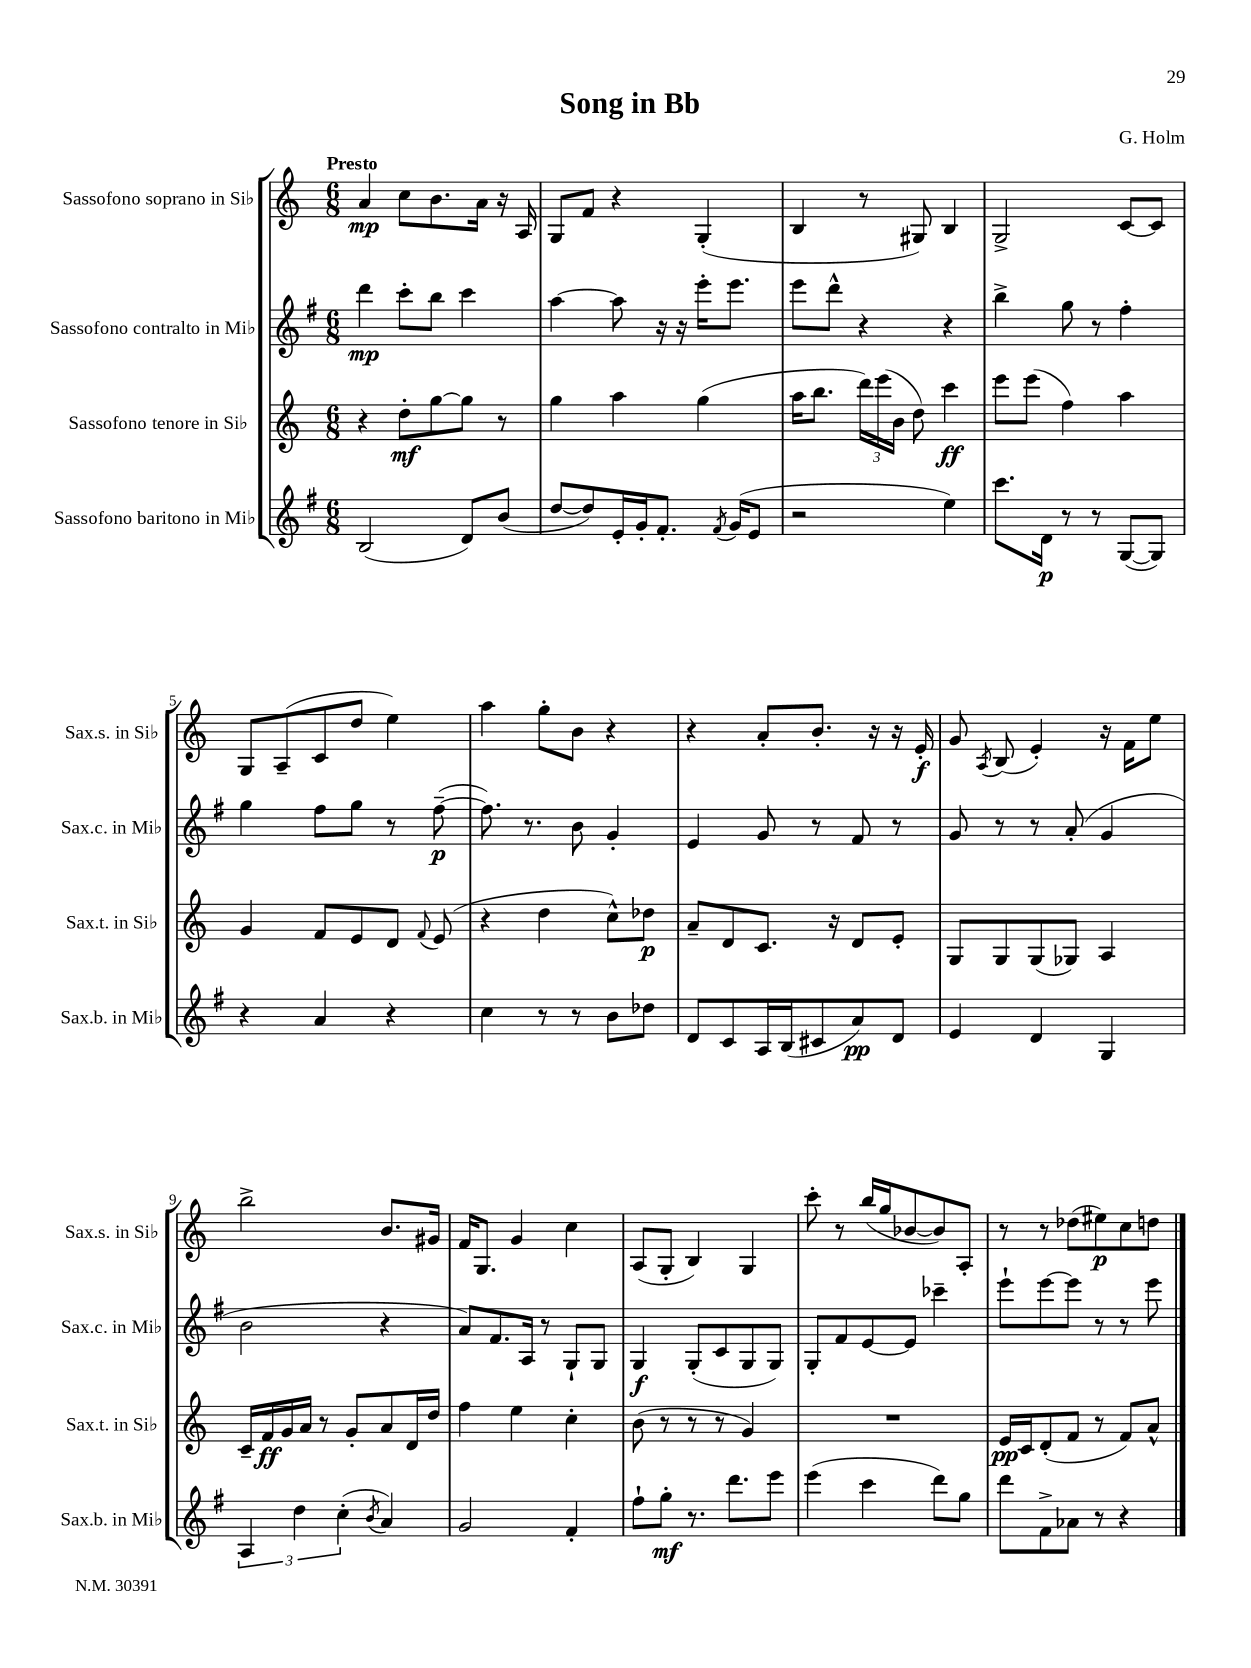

**kern	**dynam	**kern	**dynam	**kern	**dynam	**kern	**dynam
*part4	*part4	*part3	*part3	*part2	*part2	*part1	*part1
*staff4	*staff4	*staff3	*staff3	*staff2	*staff2	*staff1	*staff1
*I"Sassofono baritono in Mi♭	*	*I"Sassofono tenore in Si♭	*	*I"Sassofono contralto in Mi♭	*	*I"Sassofono soprano in Si♭	*
*I'Sax.b. in Mi♭	*	*I'Sax.t. in Si♭	*	*I'Sax.c. in Mi♭	*	*I'Sax.s. in Si♭	*
*clefG2	*	*clefG2	*	*clefG2	*	*clefG2	*
*k[f#]	*	*k[]	*	*k[f#]	*	*k[]	*
*M6/8	*	*M6/8	*	*M6/8	*	*M6/8	*
=1	=1	=1	=1	=1	=1	=1	=1
!	!	!	!	!	!	!LO:TX:a:B:t=Presto	!
(2B/	.	4r	.	4ddd\	mp	4a/	mp
.	.	8dd'\L	mf	8ccc'\L	.	8cc\L	.
.	.	[8gg\	.	8bb\J	.	8.b\	.
8d/L)	.	8gg\J]	.	4ccc\	.	.	.
.	.	.	.	.	.	16a\Jk	.
(8b/J	.	8r	.	.	.	16r	.
.	.	.	.	.	.	16A/	.
=2	=2	=2	=2	=2	=2	=2	=2
[8dd/L	.	4gg\	.	[4aa\	.	8G/L	.
8dd/])	.	.	.	.	.	8f/J	.
16e'/L	.	4aa\	.	8aa\]	.	4r	.
16g'/J	.	.	.	.	.	.	.
8.f#'/J	.	.	.	16r	.	.	.
.	.	.	.	16r	.	.	.
.	.	(4gg\	.	16eee'\KL	.	(4G'/	.
8qf#/	.	.	.	.	.	.	.
(16g/KL	.	.	.	8.eee\J	.	.	.
8e/J	.	.	.	.	.	.	.
=3	=3	=3	=3	=3	=3	=3	=3
2r	.	16aa\KL	.	8eee\L	.	4B/	.
.	.	8.bb\J	.	.	.	.	.
.	.	.	.	8ddd^^\J	.	.	.
.	.	24ddd\LL)	.	4r	.	8r	.
.	.	(24eee\	.	.	.	.	.
.	.	24b\JJ	.	.	.	.	.
.	.	8dd\)	.	.	.	8G#X/)	.
4ee\)	.	4ccc\	ff	4r	.	4B/	.
=4	=4	=4	=4	=4	=4	=4	=4
8.ccc\L	.	8eee\L	.	4bb^\	.	2G^/	.
.	.	(8eee\J	.	.	.	.	.
16d\Jk	p	.	.	.	.	.	.
8r	.	4ff\)	.	8gg\	.	.	.
8r	.	.	.	8r	.	.	.
([8G/L	.	4aa\	.	4ff#'\	.	[8c/L	.
8G/J])	.	.	.	.	.	8c/J]	.
!!LO:LB:g=z
=5	=5	=5	=5	=5	=5	=5	=5
4r	.	4g/	.	4gg\	.	8G/L	.
.	.	.	.	.	.	(8A~/	.
4a/	.	8f/L	.	8ff#\L	.	8c/	.
.	.	8e/	.	8gg\J	.	8dd/J	.
4r	.	8d/J	.	8r	.	4ee\)	.
.	.	8qqf/	.	.	.	.	.
.	.	(8e/	.	([8ff#~\	p	.	.
=6	=6	=6	=6	=6	=6	=6	=6
4cc\	.	4r	.	8.ff#\])	.	4aa\	.
.	.	.	.	8.r	.	.	.
8r	.	4dd\	.	.	.	8gg'\L	.
8r	.	.	.	8b\	.	8b\J	.
8b\L	.	8cc^^\L)	.	4g'/	.	4r	.
8dd-X\J	.	8dd-X\J	p	.	.	.	.
=7	=7	=7	=7	=7	=7	=7	=7
8d/L	.	8a~/L	.	4e/	.	4r	.
8c/	.	8d/	.	.	.	.	.
16A/L	.	8.c/J	.	8g/	.	8a'/L	.
(16B/J	.	.	.	.	.	.	.
8c#X/	.	.	.	8r	.	8.b'/J	.
.	.	16r	.	.	.	.	.
8a/)	pp	8d/L	.	8f#/	.	.	.
.	.	.	.	.	.	16r	.
8d/J	.	8e'/J	.	8r	.	16r	.
.	.	.	.	.	.	16e'/	f
=8	=8	=8	=8	=8	=8	=8	=8
4e/	.	8G/L	.	8g/	.	8g/	.
.	.	.	.	.	.	8qA/	.
.	.	8G/	.	8r	.	(8B/	.
4d/	.	(8G/	.	8r	.	4e'/)	.
.	.	8G-X/J)	.	(8a'/	.	.	.
4G/	.	4A/	.	4g/	.	16r	.
.	.	.	.	.	.	16f\KL	.
.	.	.	.	.	.	8ee\J	.
!!LO:LB:g=z
=9	=9	=9	=9	=9	=9	=9	=9
6A/	.	16c~/LL	.	2b\	.	2bb^\	.
.	.	16f/	ff	.	.	.	.
.	.	16g/	.	.	.	.	.
6dd\	.	.	.	.	.	.	.
.	.	16a/JJ	.	.	.	.	.
.	.	8r	.	.	.	.	.
(6cc'\	.	.	.	.	.	.	.
.	.	8g'/L	.	.	.	.	.
8qb/	.	.	.	.	.	.	.
4a/)	.	8a/	.	4r	.	8.b/L	.
.	.	16d/L	.	.	.	.	.
.	.	16dd/JJ	.	.	.	16g#X/Jk	.
=10	=10	=10	=10	=10	=10	=10	=10
2g/	.	4ff\	.	8a/L)	.	16f/KL	.
.	.	.	.	.	.	8.G/J	.
.	.	.	.	8.f#/	.	.	.
.	.	4ee\	.	.	.	4g/	.
.	.	.	.	16A/Jk	.	.	.
.	.	.	.	8r	.	.	.
4f#'/	.	4cc'\	.	8G`/L	.	4cc\	.
.	.	.	.	8G/J	.	.	.
=11	=11	=11	=11	=11	=11	=11	=11
8ff#`\L	.	(8b\	.	4G/	f	(8A/L	.
8gg'\J	mf	8r	.	.	.	8G'/J	.
8.r	.	8r	.	(8G'/L	.	4B/)	.
.	.	8r	.	8c/	.	.	.
8.ddd\L	.	.	.	.	.	.	.
.	.	4g/)	.	8G/	.	4G/	.
8eee\J	.	.	.	8G/J)	.	.	.
=12	=12	=12	=12	=12	=12	=12	=12
(4eee\	.	2.r	.	8G'/L	.	8ccc'\	.
.	.	.	.	8f#/	.	8r	.
4ccc\	.	.	.	[8e/	.	(16bb/LL	.
.	.	.	.	.	.	16gg/J	.
.	.	.	.	8e/J]	.	[8b-X/	.
8ddd\L)	.	.	.	4ccc-X~\	.	8b-/])	.
8gg\J	.	.	.	.	.	8A'/J	.
=13	=13	=13	=13	=13	=13	=13	=13
8ddd\L	.	16e/LL	pp	8eee`\L	.	8r	.
.	.	16c/J	.	.	.	.	.
8f#^\	.	(8d'/	.	[8eee\	.	8r	.
8a-X\J	.	8f/J	.	8eee\J]	.	(8dd-X\L	.
8r	.	8r	.	8r	.	8ee#X\)	p
4r	.	8f/L)	.	8r	.	8cc\	.
.	.	8a^^/J	.	8eee\	.	8ddn\J	.
==	==	==	==	==	==	==	==
*-	*-	*-	*-	*-	*-	*-	*-
